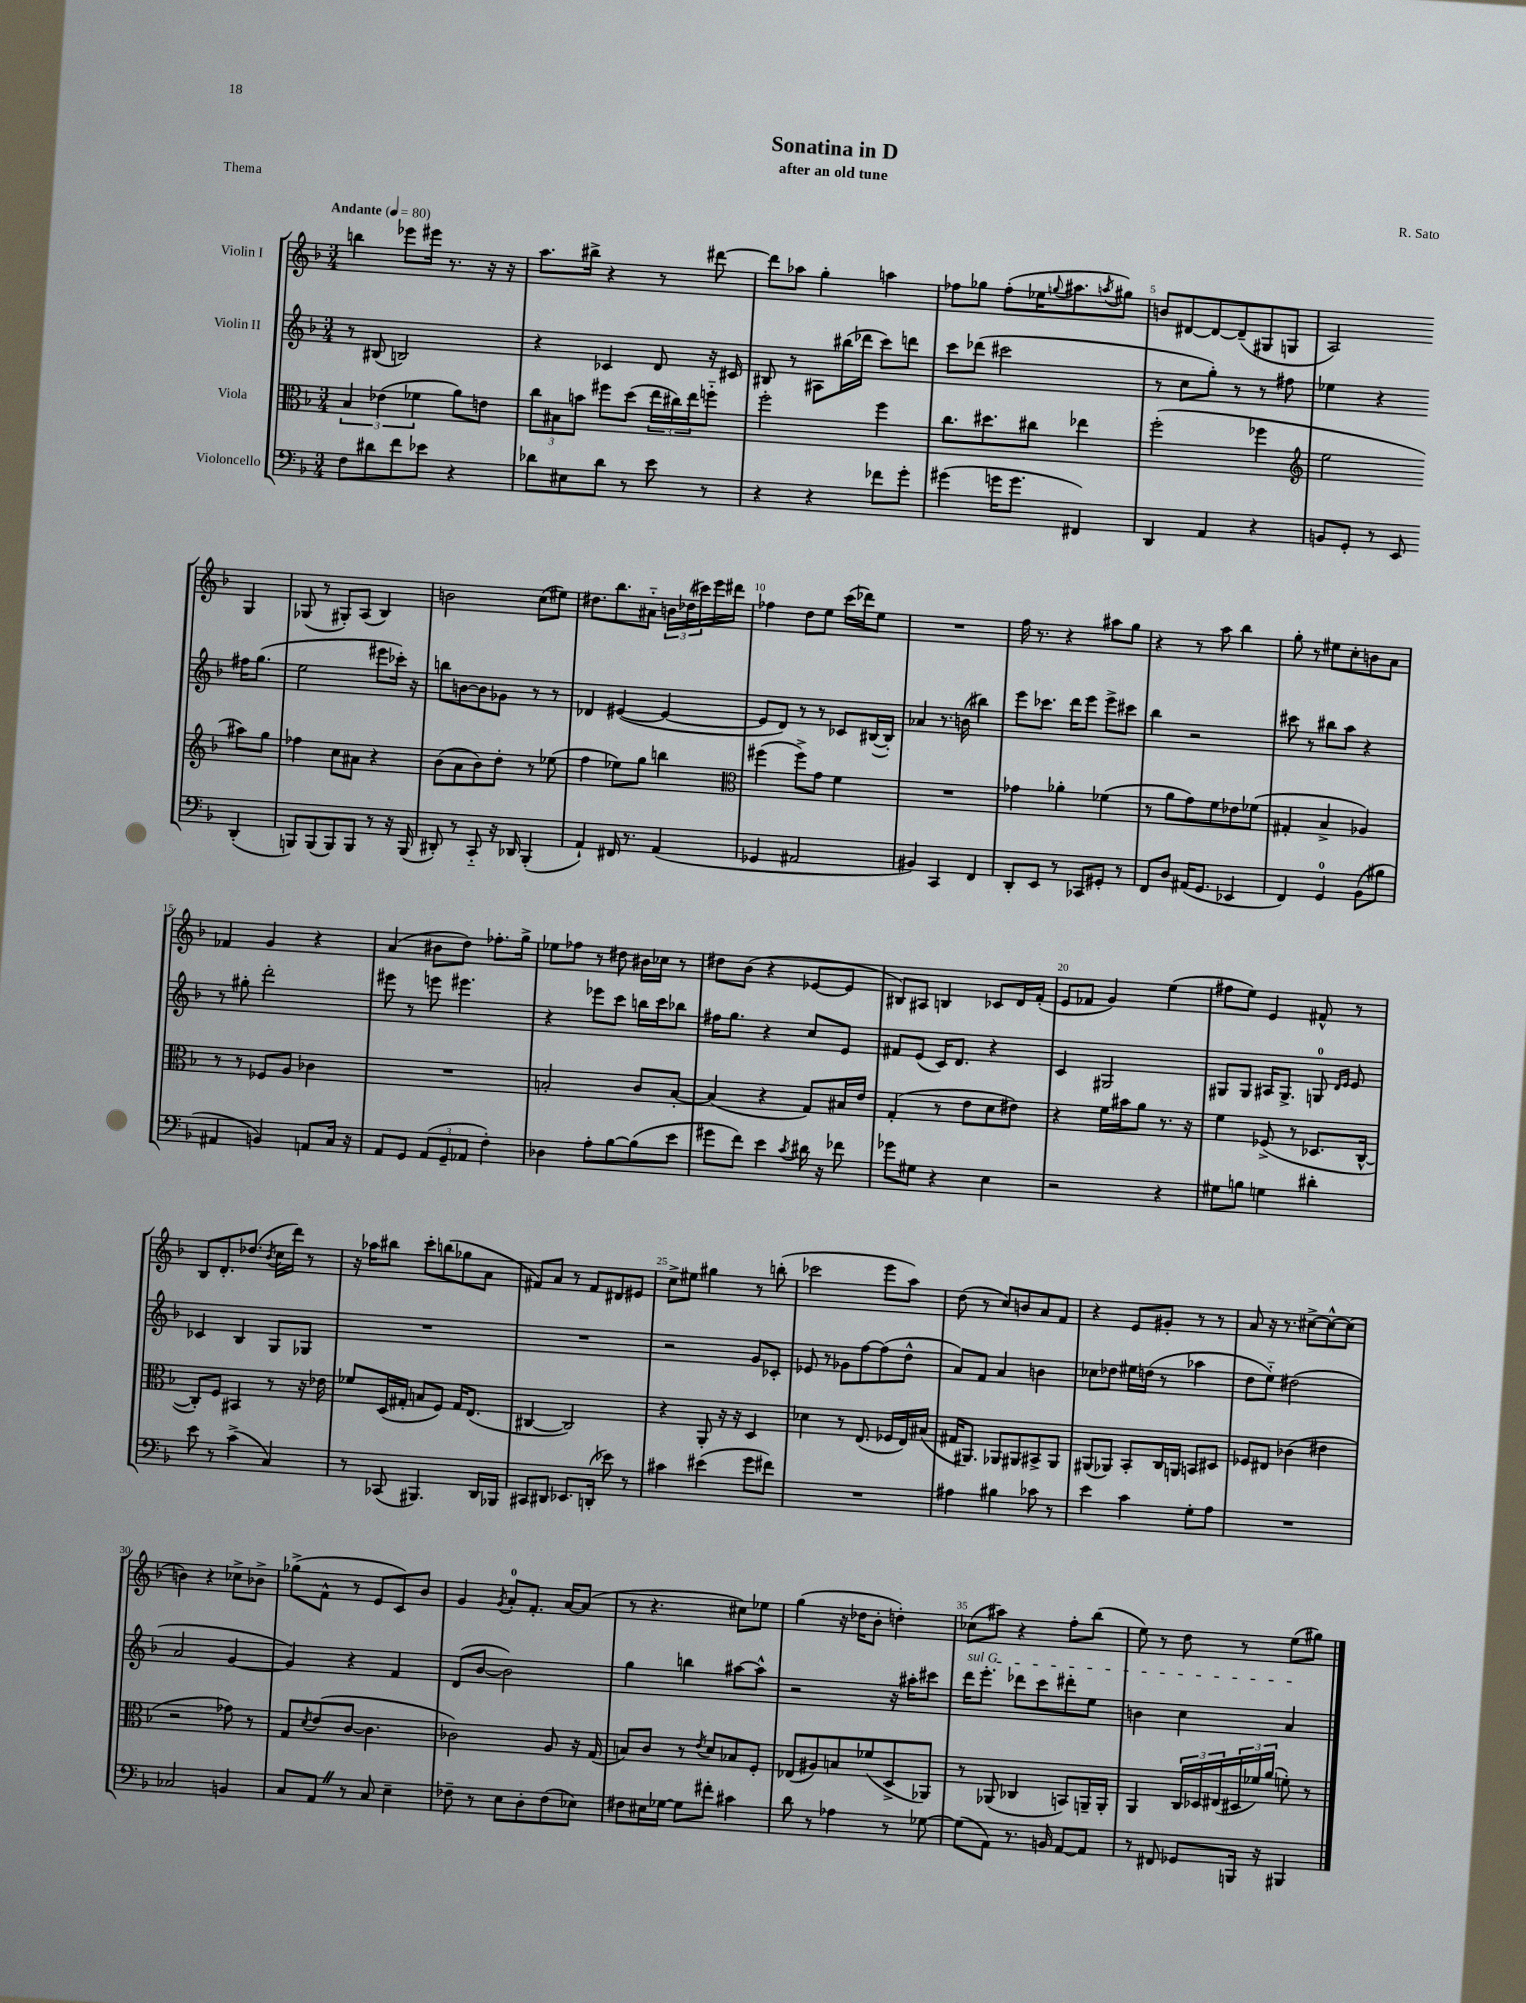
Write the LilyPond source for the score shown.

\header { title = "Sonatina in D" composer = "R. Sato" subtitle = "after an old tune" piece = "Thema" }
<<
\new StaffGroup <<
\new Staff = "s0" \with { instrumentName = "Violin I" } {
    \clef treble \key f \major \numericTimeSignature \time 3/4 \tempo "Andante" 4 = 80
    b''4 ees'''8 eis'''16 r8. r16 r16 |
    a''8. bis''16-> r4 r8 dis'''8~ |
    dis'''8 aes''8 g''4-. a''4 |
    fes''8 ges''8 fes''8-.( ees''16 \appoggiatura { g''8 } ais''8. \acciaccatura { a''8 } gis''8) |
    b'8 dis'8~ dis'8~ dis'8--( gis8 g8 |
    a2) g4 |
    ges8( r8 gis8-.) a8( bes4) |
    b'2 c''8( eis''8) |
    dis''8. bes''8. ais'8-_ \tuplet 3/2 { b'16 des''16( cis'''16) } e'''16 dis'''16 |
    fes''4 d''8 e''8 c'''16( des'''16) e''8 |
    R2. |
    f''16 r8. r4 ais''8 g''8 |
    r4 r8 a''8 bes''4 |
    g''8-. r8 eis''8 c''8-. b'8 a'8 |
    fes'4 g'4 r4 |
    a'4( bis'8 d''8) fes''8.-. g''16-> |
    ees''8 fes''8 r8 dis''8 bis'16 ces''16 r8 |
    dis''8 bes'8( r4 ees'8~ ees'8 |
    bis8) ais8 b4 ces'8 d'16 f'16-.( |
    e'8 fes'8 g'4) e''4( |
    fis''8 e''8) e'4 fis'8-^ r8 |
    bes8 d'8.-. des''8.( \acciaccatura { bes'8 } c''16 d'''16) r8 |
    r16 aes''16 bis''8 c'''8-. b''8( ges''8 a'8 |
    fis'8) a'8 r8 fis'8 dis'8 eis'8 |
    c''8-> eis''8 gis''4 r8 b''8-.( |
    ces'''2 e'''8 a''8) |
    d''8( r8 c''8) b'8 a'8 f'8 |
    r4 e'8 gis'8-. r8 r8 |
    a'8 r16 r8. cis''8~-> cis''8~-^ cis''8( |
    b'4) r4 ces''8-> bes'8-> |
    ges''8->( f'8-^ r8 e'8 c'8) bes'8 |
    g'4 \acciaccatura { g'8 } a'8-0-. f'8.-. a'16~ a'8( |
    r8 r4. cis''8) ees''8 |
    g''4( r16 des''16 bes'8-. d''4-.) |
    ces''8( ais''8) r4 f''8-. bes''8( |
    e''8) r8 d''8 r8 e''8( gis''8) \bar "|." |
}
\new Staff = "s1" \with { instrumentName = "Violin II" } {
    \clef treble \key f \major \numericTimeSignature \time 3/4
    r8 bis8( b2) |
    r4 ces'4 d'8 r16 cis'16 |
    bis8 r8 ais8 bis''16( des'''16 c'''8) d'''8 |
    c'''8 des'''8( cis'''2 |
    r8 c''8 g''8-.) r8 r8 fis''8 |
    ees''4 r4 fis''16 g''8.( |
    e''2 eis'''8 ces'''16-.) r16 |
    b''8 b'8~ b'8 ges'8 r8 r8 |
    des'4 eis'4~( eis'4~ |
    eis'8 d'8) r8 r8 ces'8 bis16~( bis16-.) |
    aes'4 r8. b'16( bis''4) |
    e'''8 ces'''8. d'''16 e'''8 e'''8-> cis'''8 |
    bes''4 r2 |
    cis'''8 r8 bis''8 a''8 r4 |
    r8 gis''8-. d'''2-. |
    eis'''8 r8 e'''8 eis'''4. |
    r4 ees'''8 c'''8 b''16 c'''16 bes''8 |
    fis''16 g''8. r4 c''8 e'8 |
    fis'8 e'8( c'16) d'8. r4 |
    c'4 gis2 |
    gis8 gis8 ais16 gis8.-> g8-0 \grace { d'16 e'16 } e'8 |
    ces'4 bes4 g8 ges8 |
    R2. |
    R2. |
    r2 g'8 ces'8-. |
    ees'8 r8 ges'8 f''8~ f''8( d''8-^ |
    a'8) f'8 a'4 b'4 |
    ces''8 des''8 eis''16 d''16( r8 aes''4 |
    d''8 e''8-_) dis''2( |
    a'2 g'4~ |
    g'4) r4 f'4 |
    d'8( bes'8~ bes'2) |
    g''4 b''4 ais''8~ ais''8-^ |
    r2 r16 ais''16-. cis'''8 |
    \once \override TextSpanner.bound-details.left.text = \markup { \italic "sul G" } d'''16\startTextSpan e'''8.-. des'''8 c'''8 dis'''8-. e''8 |
    b'4 c''4 a'4\stopTextSpan \bar "|." |
}
\new Staff = "s2" \with { instrumentName = "Viola" } {
    \clef alto \key f \major \numericTimeSignature \time 3/4
    \tuplet 3/2 { bes4 ees'4( fes'4 } a'8) e'8 |
    \tuplet 3/2 { c''8 bis8 b'8 } fis''8 d''8( \tuplet 3/2 { e''16 cis''16) e''16 } f''8-_ |
    f''2-. f''4 |
    c''8. dis''8. cis''8 ees''4 |
    f''2-.( fes''4 |
    \clef treble e''2 ais''8) g''8 |
    fes''4 c''8 ais'8 r4 |
    bes'8( a'8 bes'8) d''8-. r8 ees''8( |
    f''4 ees''8) g''8 b''4 |
    \clef alto fis''4( fis''8->) g'8 f'4 |
    R2. |
    ges'4 aes'4-. fes'4( |
    r8 a'8 g'8) f'8 ees'8 fes'8( |
    gis4-. bes4-> aes4) |
    r8 r8 fes8 a8 ces'4 |
    R2. |
    b2-. c'8 b8~-. |
    b4( r4 g8) bis16 e'16 |
    g4-.( r8 e'8 d'8 eis'8) |
    r4 f'16 bis'16 a'8 r8. r16 |
    f'4 fes8->( r8 des8. c16~-^ |
    c8-.) f8 bis,4 r8 r16 ees'16 |
    fes'8 d16( gis16-. b8 f8) gis16 e8.( |
    cis4~ cis2) |
    r4 a,8-. r16 r16 d4 |
    des'4 r8 e8.( fes16 e16) bis16( |
    gis16 ais,8.) aes,8 ais,8 bis,8-> ais,8 |
    ais,8( aes,8) bes,8-. c16 a,16 b,8 dis8 |
    fes8 eis8 ces'4( eis'4 |
    r2 ges'8) r8 |
    g8 \acciaccatura { d'8 } e'8( c'8~ c'4. |
    ces'2) a8 r16 g16( |
    b8) c'8 r8 \acciaccatura { e'8 } d'8 bes8 f8-. |
    ees8( ais8) b8 fes'8( d8-> aes,8) |
    r8 aes,8( ces4 b,8) a,16-- a,16-. |
    a,4 \tuplet 3/2 { c16 des16 eis16( } \tuplet 3/2 { dis16 fes'16) a'16( } f'8-.) r8 \bar "|." |
}
\new Staff = "s3" \with { instrumentName = "Violoncello" } {
    \clef bass \key f \major \numericTimeSignature \time 3/4
    f8 dis'8 f'8 ees'8 r4 |
    des'8 eis8 des'8 r8 e'8 r8 |
    r4 r4 fes'8 g'8-. |
    gis'4( g'16 g'8. fis,4) |
    d,4 a,4 r4 |
    b,8 g,8-. r8 e,8 d,4-.( |
    b,,8) b,,8( b,,8) b,,8 r8 r16 b,,16( |
    dis,8-.) r8 c,8-_ r16 des,16 bes,,4-.( |
    a,4-!) fis,16 r8. a,4( |
    ges,4 ais,2 |
    bis,4) c,4 f,4 |
    d,8-. e,8 r8 ces,8 gis,8-. r8 |
    f,8 d8 ais,16( g,8. ees,4 |
    f,4) g,4-0 bes,8( bis8 |
    ais,4 b,4) a,8 c16 r16 |
    a,8 g,8 \tuplet 3/2 { a,8( g,8-- aes,8 } f4-.) |
    des4 a8-. bes8~ bes8( e'8 |
    gis'8 f'8) e'4 \acciaccatura { c'8 } dis'16 r16 fes'8 |
    ges'8 gis8 r4 e4 |
    r2 r4 |
    gis8 b8 g4 dis'4-. |
    e'8 r8 c'4->( c4) |
    r8 ces,8( bis,,4.) d,16 bes,,16 |
    cis,8 dis,8 ees,8. d,16-.( ees'8) r8 |
    cis'4 eis'4( g'8 fis'8) |
    R2. |
    ais4 bis4 ces'8 r8 |
    e'4 c'4 g8-. a8 |
    R2. |
    ces2 b,4 |
    c8 a,8 \once \override BreathingSign.text = \markup { \musicglyph "scripts.caesura.straight" } \breathe r8 c8 e4-- |
    fes8-- r8 e8 d8-. fes8( ees8) |
    fis8 eis16 ges16~ ges8 fis'8-. cis'4 |
    d'8 r8 aes4 r8 ges8~ |
    ges8( a,8) r8. b,16 a,8~ a,8 |
    r8 fis,8 ges,8 b,,16 r16 bis,,4 \bar "|." |
}
>>
>>
\layout { \context { \Score \override BarNumber.break-visibility = ##(#f #t #t) barNumberVisibility = #(every-nth-bar-number-visible 5) } }
